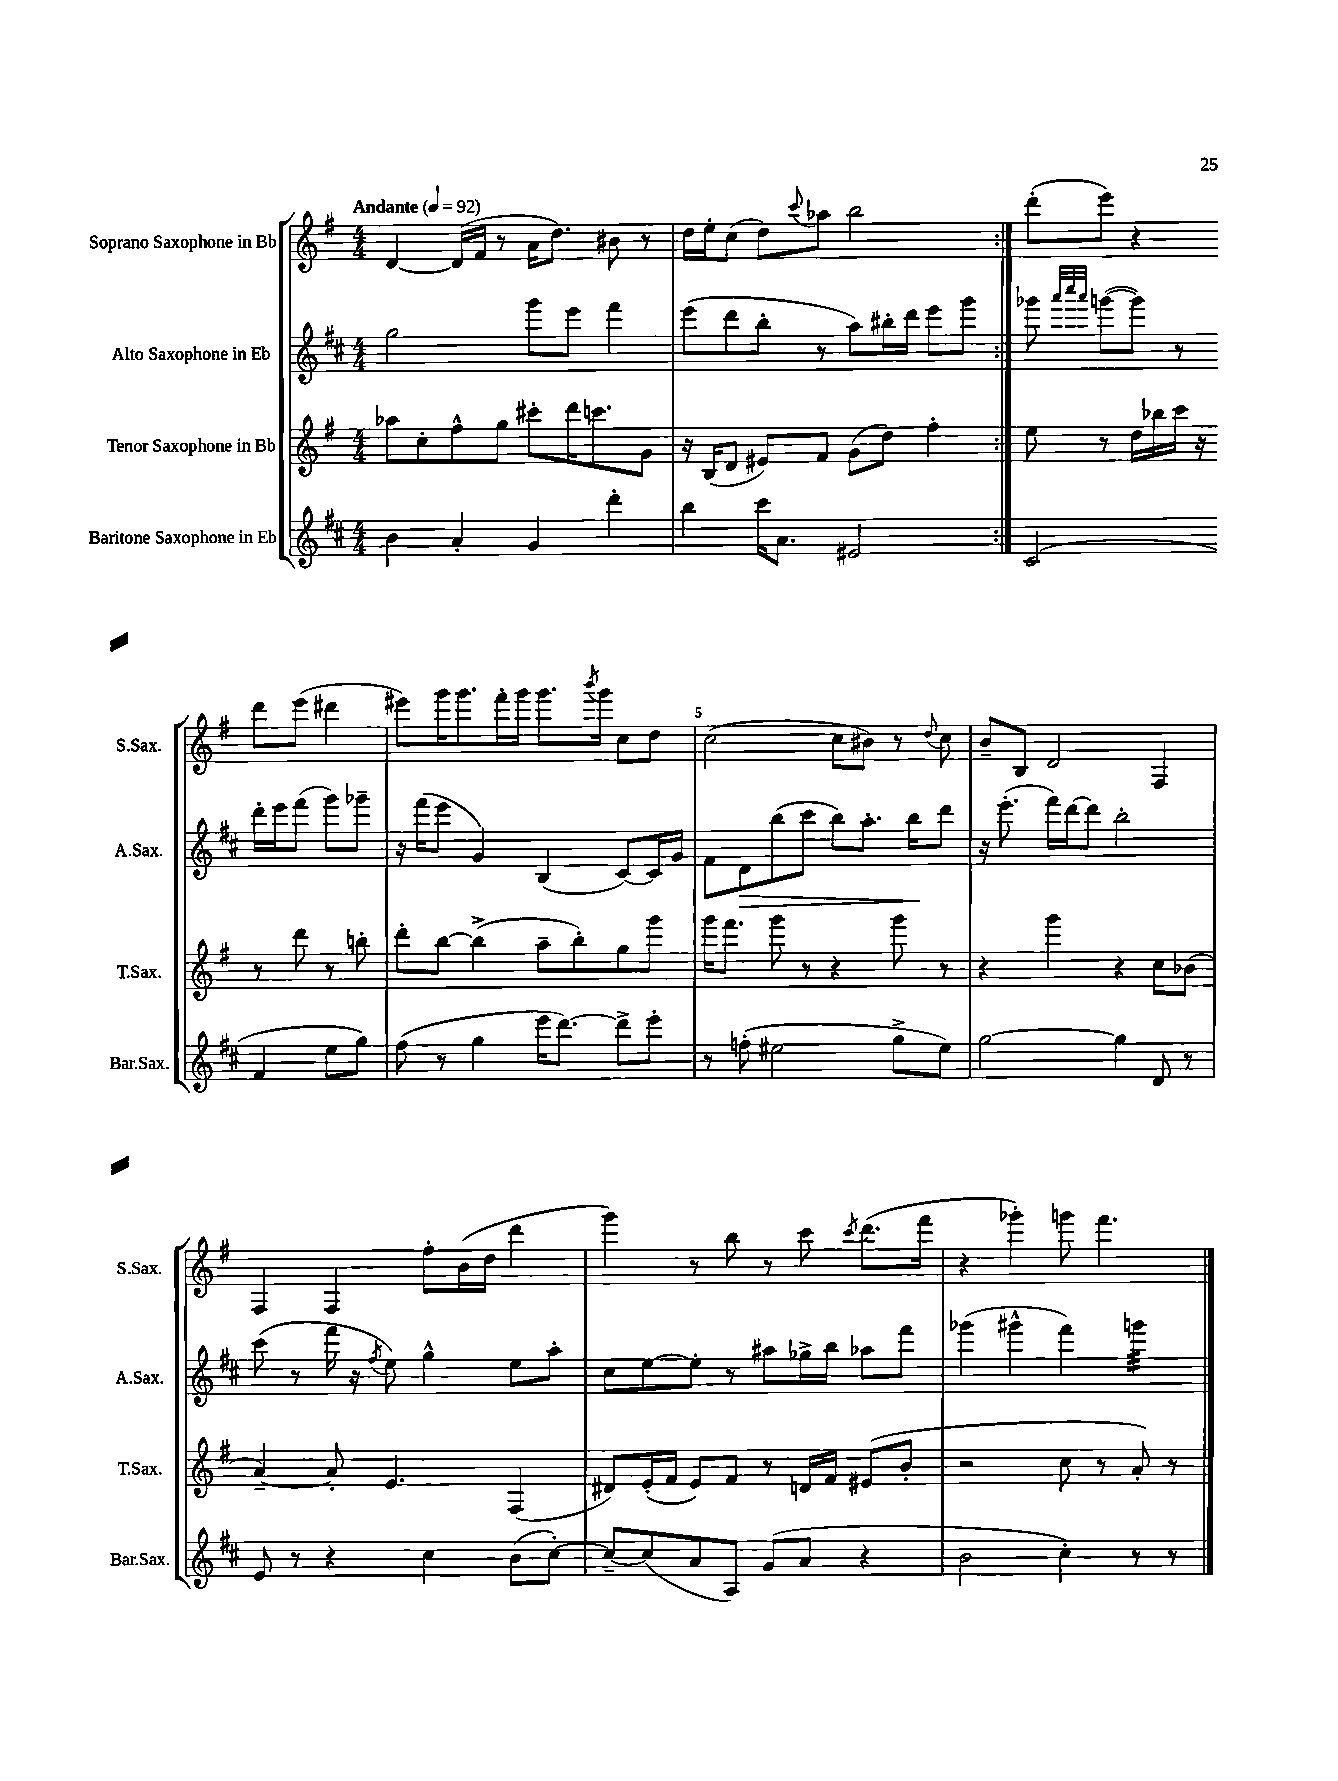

**kern	**kern	**kern	**kern
*staff4	*staff3	*staff2	*staff1
*clefG2	*clefG2	*clefG2	*clefG2
*k[f#c#]	*k[f#]	*k[f#c#]	*k[f#]
*M4/4	*M4/4	*M4/4	*M4/4
*MM92	*MM92	*MM92	*MM92
4b	8aa-	2gg	[4d
.	8cc'	.	.
4a'	8ff#^^	.	(16d]
.	.	.	16f#
.	8gg	.	8r
4g	8ccc#'	8ggg	16a
.	.	.	8.dd)
.	16ddd	8eee	.
.	8.ccc	.	.
4ddd'	.	4fff#	8b#
.	8g	.	8r
=	=	=	=
4bb	16r	(8eee	16dd
.	(16B	.	16ee'
.	8d	8ddd	(8cc
16ccc#	8e#)	8bb'	8dd)
8.a	.	.	.
.	.	.	8qqccc
.	8f#	8r	8aa-
2e#	(8g	8aa)	2bb
.	8dd)	16bb#'	.
.	.	16ddd	.
.	4ff#'	8eee	.
.	.	8ggg	.
=:|!	=:|!	=:|!	=:|!
(2c#	8ee	8ggg-	(8ddd'
.	.	32qqaaa	.
.	.	32qqcccc#	.
.	.	32qqaaa	.
.	8r	([8ggg	8eee)
.	16dd	8ggg])	4r
.	16bb-	.	.
.	16ccc	8r	.
.	16r	.	.
4f#	8r	16ddd'	8ddd
.	.	16eee	.
.	8ddd	(8fff#	(8eee
8ee	8r	8ggg)	4ddd#
8gg)	8bb'	8ggg-~	.
=	=	=	=
(8ff#	8ddd'	16r	8eee#)
.	.	(16fff#	.
8r	[8bb	8eee	16ggg
.	.	.	8.ggg
4gg	(4bb^]	4g)	.
.	.	.	16fff#'
.	.	.	16ggg
16eee	8aa~	(4B	8.ggg
[8.ddd)	.	.	.
.	8bb')	.	.
.	.	.	8qbbb
.	.	.	16ggg
8ddd^]	8gg	[8c#)	8cc
8eee'	8ggg	16c#]	8dd
.	.	16g	.
=	=	=	=
8r	16ggg	8f#	(2cc
.	8.fff#	.	.
(8ff'	.	8d	.
2ee#	8ggg	(8bb	.
.	8r	8ccc#	.
.	4r	8bb)	8cc
.	.	8.aa'	8b#)
8gg^	8ggg	.	8r
.	.	16bb	.
.	.	.	8qqdd
8ee#)	8r	8ddd	8cc
=	=	=	=
[2gg	4r	16r	8b~
.	.	(8.eee'	.
.	.	.	8B
.	4ggg	16fff#)	2d
.	.	[16ddd	.
.	.	8ddd]	.
4gg]	4r	2bb'	.
8d	8cc	.	4F#
8r	(8b-	.	.
=	=	=	=
8e	[4a~)	(8ccc#	4F#
8r	.	8r	.
4r	8a']	16fff#	4F#
.	.	16r	.
.	.	8qff#	.
.	4.e	8ee)	.
4cc#	.	4gg^^	8ff#'
.	.	.	(16b
.	.	.	16dd
(8b	(4F#	8ee	4ddd
[8cc#')	.	8aa'	.
=	=	=	=
8cc#~_	8d#)	8cc#	4ggg)
(8cc#]	(16e'	[8ee	.
.	16f#	.	.
8a	8e)	8ee']	8r
8A)	8f#	8r	8bb
(8g	8r	8aa#	8r
8a	16d	16gg-^	8ccc
.	16f#	16bb	.
.	.	.	8qccc
4r	(8e#	8aa-	(8.ddd
.	8b'	8fff#	.
.	.	.	16fff#
=	=	=	=
2b	2r	(4ggg-	4r
.	.	4ggg#^^	4ggg-')
4cc#')	8cc	4fff#)	8ggg
.	8r	.	4.fff#
8r	8a')	4ggg	.
8r	8r	.	.
==	==	==	==
*-	*-	*-	*-
